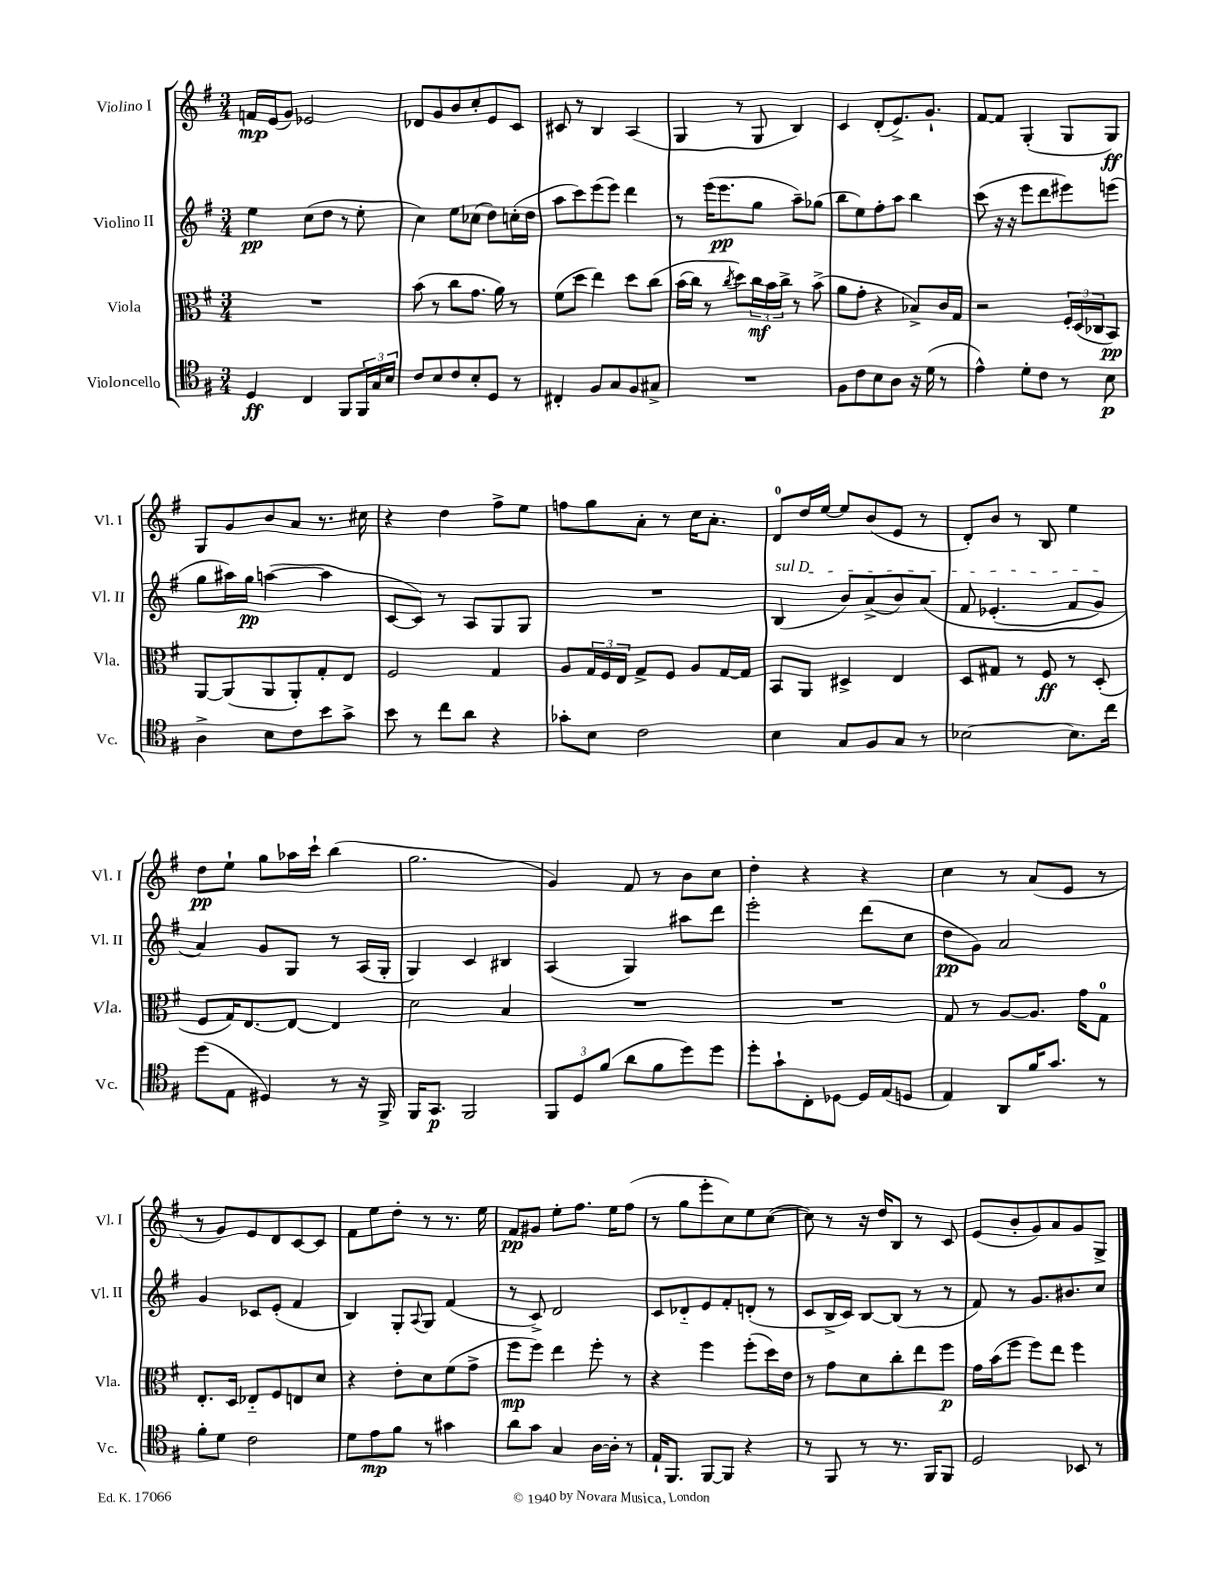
<<
\new StaffGroup <<
\new Staff = "s0" \with { instrumentName = "Violino I" shortInstrumentName = "Vl. I" } {
    \clef treble \key g \major \numericTimeSignature \time 3/4
    f'16\mp e'16( g'8) ees'2 |
    des'8 g'8 b'8 c''8-. e'8 c'8 |
    cis'8 r8 b4 a4( |
    g4 r8 g8 b4) |
    c'4 d'8-.( e'8.->) g'8.-! |
    fis'8~ fis'8 g4-.( g8 g8\ff) |
    g8 g'8 b'8 a'8 r8. cis''16 |
    r4 d''4 fis''8-> e''8 |
    f''8 g''8 a'8-. r8 c''16 a'8.-. |
    d'8-0 d''16 e''16~ e''8 b'8( e'8 r8 |
    d'8-.) b'8 r8 b8 e''4 |
    d''8\pp e''8-! g''8 aes''16 c'''16-! b''4( |
    g''2. |
    g'4) fis'8 r8 b'8 c''8 |
    d''4-. r4 r4 |
    c''4 r8 a'8( e'8 r8 |
    r8 g'8) e'8 d'8 c'8~ c'8 |
    fis'8 e''8 d''8-. r8 r8. e''16 |
    fis'8\pp gis'8 e''8-. fis''8. e''16 fis''8( |
    r8 g''8 e'''8-. c''8) e''8 c''8~( |
    c''8) r8 r16 d''16 b8 r8 c'8 |
    e'8( b'8-. g'8) a'8 g'8 g8-> \bar "|." |
}
\new Staff = "s1" \with { instrumentName = "Violino II" shortInstrumentName = "Vl. II" } {
    \clef treble \key g \major \numericTimeSignature \time 3/4
    e''4\pp c''8( d''8 r8 e''8-. |
    c''4) e''8 ces''8( d''8) c''16-.( d''16 |
    a''8 c'''8) e'''8( e'''8) d'''4 |
    r8 e'''16( e'''8.\pp g''8 a''8--) ges''8( |
    b''8 e''8) fis''8-. a''8 b''4 |
    c'''8( r16 r16 e'''8 d'''8 eis'''8) e'''8( |
    g''8 ais''16) g''16\pp a''4~( a''4 |
    c'8~ c'8) r8 a8 g8 g8 |
    R2. |
    \once \override TextSpanner.bound-details.left.text = \markup { \italic "sul D" } b4\startTextSpan( b'8) a'8->( b'8) a'8\( |
    fis'8 ees'4.-.( fis'8 g'8\stopTextSpan) |
    a'4\) g'8 g8 r8 a16( g16-. |
    g4) c'4 bis4 |
    a4( g4) ais''8 d'''8 |
    e'''2-. d'''8( c''8 |
    d''8\pp g'8) a'2 |
    g'4 ces'8 e'8-.( fis'4 |
    b4) g8-. \appoggiatura { a8 } g8 fis'4( |
    r8 c'8->) d'2 |
    c'8 des'8-_ e'8 fis'8-. d'8-.( r8 |
    c'8 b16-> c'16) b8~ b8( r8 r8 |
    fis'8) r8 g'8. bis'8. c''8 \bar "|." |
}
\new Staff = "s2" \with { instrumentName = "Viola" shortInstrumentName = "Vla." } {
    \clef alto \key g \major \numericTimeSignature \time 3/4
    R2. |
    b'8( r8 c''8 g'8. a'16) r8 |
    fis'8( d''8 e''4) d''8 c''8\( |
    b'16( c''16) r8 \acciaccatura { c''8 } d''8\) \tuplet 3/2 { c''16\mf b'16 c''16-> } r8 b'8->( |
    a'8 g'8-. r4 bes8->) c'16 g16 |
    r2 \tuplet 3/2 { fis16-. d16( ces16 } b,8\pp) |
    a,8~ a,8( a,8 a,8-.) g8-. e8 |
    fis2 g4 |
    a8 \tuplet 3/2 { g16 fis16 e16 } g8-> fis8 a8 g16~ g16 |
    b,8 a,8 dis4-> e4 |
    d8 gis8 r8 fis8\ff r8 d8-.( |
    fis8 g16) e8.~ e8~ e4 |
    d'2 b4 |
    R2. |
    R2. |
    g8 r8 a8~ a8. g'16 g8-0 |
    e8.-. d16 ees8-_ fis8 e8 d'8 |
    r4 e'8-. d'8 fis'8( g'8-> |
    fis''8\mp fis''8) e''4 fis''8-. r8 |
    r4 fis''4 fis''8-.( d''16) e'16 |
    r8 g'8 d'8 c''8-. e''8 fis''8\p |
    g'16 b'16( fis''8 fis''8) e''8 fis''4 \bar "|." |
}
\new Staff = "s3" \with { instrumentName = "Violoncello" shortInstrumentName = "Vc." } {
    \clef tenor \key g \major \numericTimeSignature \time 3/4
    d4\ff c4 fis,8 \tuplet 3/2 { fis,16 g16 b16 } |
    c'8 b8 c'8 b8-. d8 r8 |
    cis4-. fis8 g8 fis8 gis8-> |
    R2. |
    fis8 c'8 b8 a8 r16 d'16( r8 |
    e'4-^) d'8-. c'8 r8 b8\p |
    a4-> b8 c'8 b'8 g'8-> |
    b'8 r8 c''8 a'8 r4 |
    ges'8-. b8 c'2 |
    b4 g8 fis8 g8 r8 |
    bes2~ bes8. c''16 |
    d''8( e8 dis4) r8 r16 fis,16-> |
    fis,16 g,8.\p fis,2 |
    \tuplet 3/2 { fis,8 d8 fis'8( } a'8 fis'8 d''8) d''8 |
    d''8-. g'8-! c8-. des8~ des16 e16( d8 |
    e4) a,8 fis'16 g'8. r8 |
    fis'8-. d'8 c'2 |
    d'8 e'8\mp fis'8 r8 gis'4 |
    a'8 g'8 g4 a16~ a16-. r8 |
    e16-! fis,8. fis,8~ fis,8 r4 |
    r8 fis,8 r8 r8. fis,16 fis,8 |
    d2 bes,8 r8 \bar "|." |
}
>>
>>
\layout { \context { \Score \remove "Bar_number_engraver" } }
